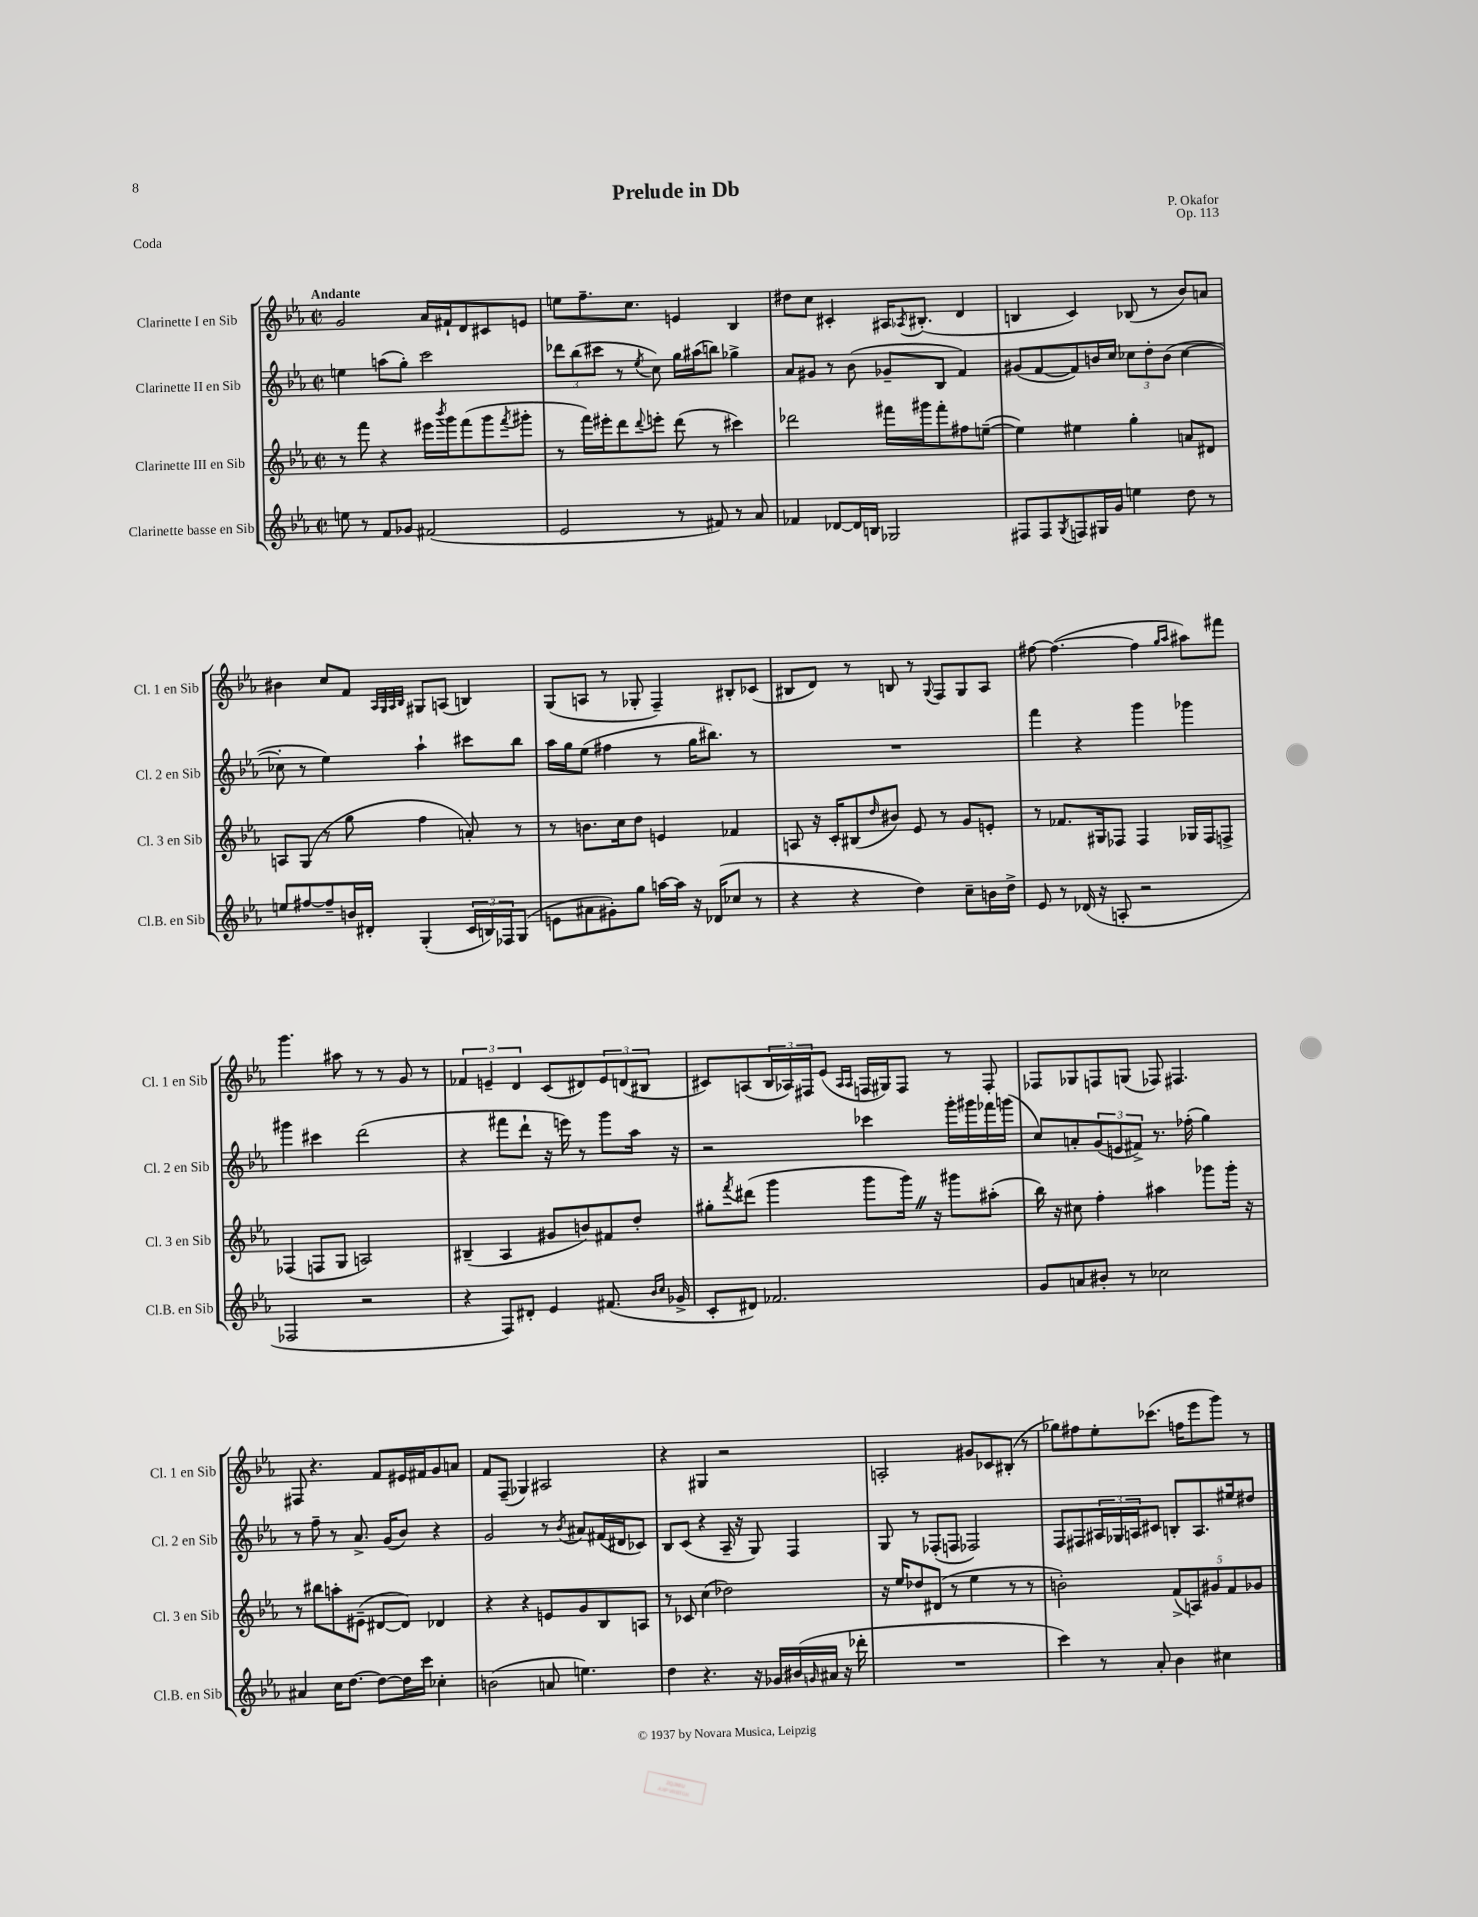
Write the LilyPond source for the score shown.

\header { title = "Prelude in Db" composer = "P. Okafor" opus = "Op. 113" piece = "Coda" }
<<
\new StaffGroup <<
\new Staff = "s0" \with { instrumentName = "Clarinette I en Sib" shortInstrumentName = "Cl. 1 en Sib" } {
    \clef treble \key ees \major \defaultTimeSignature \time 2/2 \tempo "Andante"
    g'2 aes'16 fis'16-! d'8 cis'8 e'8 |
    e''8 f''8.-- c''8. e'4 bes4 |
    dis''8 c''8 cis'4-. ais16 \acciaccatura { aes8 } bis8.-.( d'4 |
    b4 c'4) bes8( r8 bes'8) a'8 |
    bis'4 c''8 f'8 \grace { aes32 g32 aes32 bes32 } gis8 a8( b4) |
    g8( a8 r8 ges8-. f4--) bis8-. ces'8( |
    bis8 d'8) r8 b8 r8 \appoggiatura { g8 } f8 g8 aes8 |
    fis''8~ fis''4.~( fis''4 \grace { g''16 aes''16 } ais''8) fis'''8 |
    g'''4. ais''8 r8 r8 g'8 r8 |
    \tuplet 3/2 { fes'4 e'4-- d'4 } c'8( dis'8) \tuplet 3/2 { e'8 d'8( bis8 } |
    cis'8) a8( \tuplet 3/2 { bes16 aes16) fis16 } ees'8( \grace { aes16 aes16 } f16 gis16) f8 r8 f8-. |
    fes8 ges8 f8 g8( fes8) fis4. |
    fis8 r4. f'8 eis'16 fis'16 g'8 a'8 |
    f'8 f8--( ges4) ais2 |
    r4 gis4 r2 |
    a2-. gis'8 ces'8 bis8-.( r8 |
    ges''8) fis''8 ees''8-. ces'''8.( f''16 ees'''8 g'''8) r8 \bar "|." |
}
\new Staff = "s1" \with { instrumentName = "Clarinette II en Sib" shortInstrumentName = "Cl. 2 en Sib" } {
    \clef treble \key ees \major \defaultTimeSignature \time 2/2
    e''4 a''8( g''8-.) c'''2 |
    \tuplet 3/2 { des'''8 bes''8( cis'''8 } r8 \acciaccatura { ees''8 } c''8) g''16 ais''16( b''8) ges''4-> |
    aes'8 gis'8 r8 bes'8( ges'8-- bes8 f'4) |
    gis'8( f'8~ f'8) b'16 c''16 \tuplet 3/2 { ces''8 d''8-. b'8( } ces''4~ |
    ces''8-. r8 ees''4) aes''4-! cis'''8 bes''8 |
    aes''16 g''16 ees''8( fis''4 r8 g''16 bis''8.) r8 |
    R1 |
    f'''4 r4 g'''4 ges'''4 |
    gis'''4 cis'''4 d'''2( |
    r4 fis'''8 d'''8-! r16 e'''16) r8 g'''8 aes''16 r16 |
    r2 ces'''4 g'''16-. gis'''16 fes'''16 g'''16( |
    c''8) a'8-. \tuplet 3/2 { g'8( e'8 fis'8->) } r8. fes''16-.( g''4) |
    r8 f''8-- r8 aes'8.-> g'16( bes'8) r4 |
    g'2 r8 \acciaccatura { bes'8 } ais'8 fis'16( dis'16 ces'8) |
    bes8 c'8( r4 aes16-- r16 g8) f4 |
    g8 r8 fes8-.( f8 fes2) |
    f8 fis8 \tuplet 3/2 { ais16 ges16 a16 } cis'8 b8-. a8. eis''16 dis''8 \bar "|." |
}
\new Staff = "s2" \with { instrumentName = "Clarinette III en Sib" shortInstrumentName = "Cl. 3 en Sib" } {
    \clef treble \key ees \major \defaultTimeSignature \time 2/2
    r8 f'''8 r4 eis'''16 \acciaccatura { bes'''8 } g'''16 f'''8( g'''8 \acciaccatura { f'''8 } gis'''8-. |
    r8 f'''16) eis'''16-. d'''8 \appoggiatura { d'''8 } e'''8-. d'''8( r8 cis'''4) |
    des'''2 fis'''16 gis'''16 fis'''8-. fis''8 e''8~--( |
    e''4) eis''4 g''4-. a'8 dis'8 |
    a8 g8( r8 g''8 f''4 a'8-.) r8 |
    r8 b'8. c''16 d''8 e'4 fes'4 |
    a8 r16 c'16-. bis8( \grace { d''16 } bis'8) ees'8 r8 g'8 e'8-. |
    r8 fes'8. gis16 fes8 fes4 ges16 fes16 f8-> |
    fes4( f8 g8 a2) |
    bis4--( aes4 gis'8 b'8) fis'8 d''8-. |
    gis''8-. \acciaccatura { f'''8 } dis'''8( g'''4 g'''8 g'''16) \once \override BreathingSign.text = \markup { \musicglyph "scripts.caesura.straight" } \breathe r16 gis'''8 ais''8-.( |
    bes''16) r16 cis''8 f''4-. ais''4 ges'''8 ges'''16-. r16 |
    r8 bis''8 a''8-. eis'8--( dis'8~ dis'8) des'4 |
    r4 r4 e'8 g'8 bes8 a8 |
    r8 ces'8 c''4( des''2) |
    r16 ees''16 des''8 dis'8( r8 ees''4 r8 r8 |
    b'2-.) \tuplet 5/4 { f'8->( a8) gis'8 f'8 ges'8 } \bar "|." |
}
\new Staff = "s3" \with { instrumentName = "Clarinette basse en Sib" shortInstrumentName = "Cl.B. en Sib" } {
    \clef treble \key ees \major \defaultTimeSignature \time 2/2
    e''8 r8 f'8 ges'8 fis'2( |
    ees'2 r8 fis'8) r8 aes'8 |
    fes'4 des'8~ des'16 b16 ges2 |
    fis8 fis8 \acciaccatura { g8 } f8 gis16 g'16 e''4 d''8 r8 |
    e''8 fis''8~ fis''8-- b'16 dis'16-. g4-.( \tuplet 3/2 { c'16 b16) fes16 } g8( |
    e'8 ais'8 gis'8-.) g''8 a''16~ a''16 r16 des'16( ces''8 r8 |
    r4 r4 d''4) c''8-- b'16 d''16-> |
    ees'8 r8 des'16( r16 a8-. r2 |
    fes2 r2 |
    r4 f8) dis'8-. ees'4 fis'8.( \grace { bes'16 c''16 } ges'16-> |
    c'8-. dis'8) fes'2. |
    g'8 a'8 bis'8-. r8 ces''2 |
    ais'4 c''16 d''8.~ d''8~ d''16 c'''16 ces''4-. |
    b'2( a'8 e''4.) |
    d''4 r4. r16 ges'16 bis'16( \grace { g'16 } ais'16 r16 des'''16-. |
    R1 |
    c'''4) r8 aes'8-. bes'4 cis''4 \bar "|." |
}
>>
>>
\layout { \context { \Score \remove "Bar_number_engraver" } }
